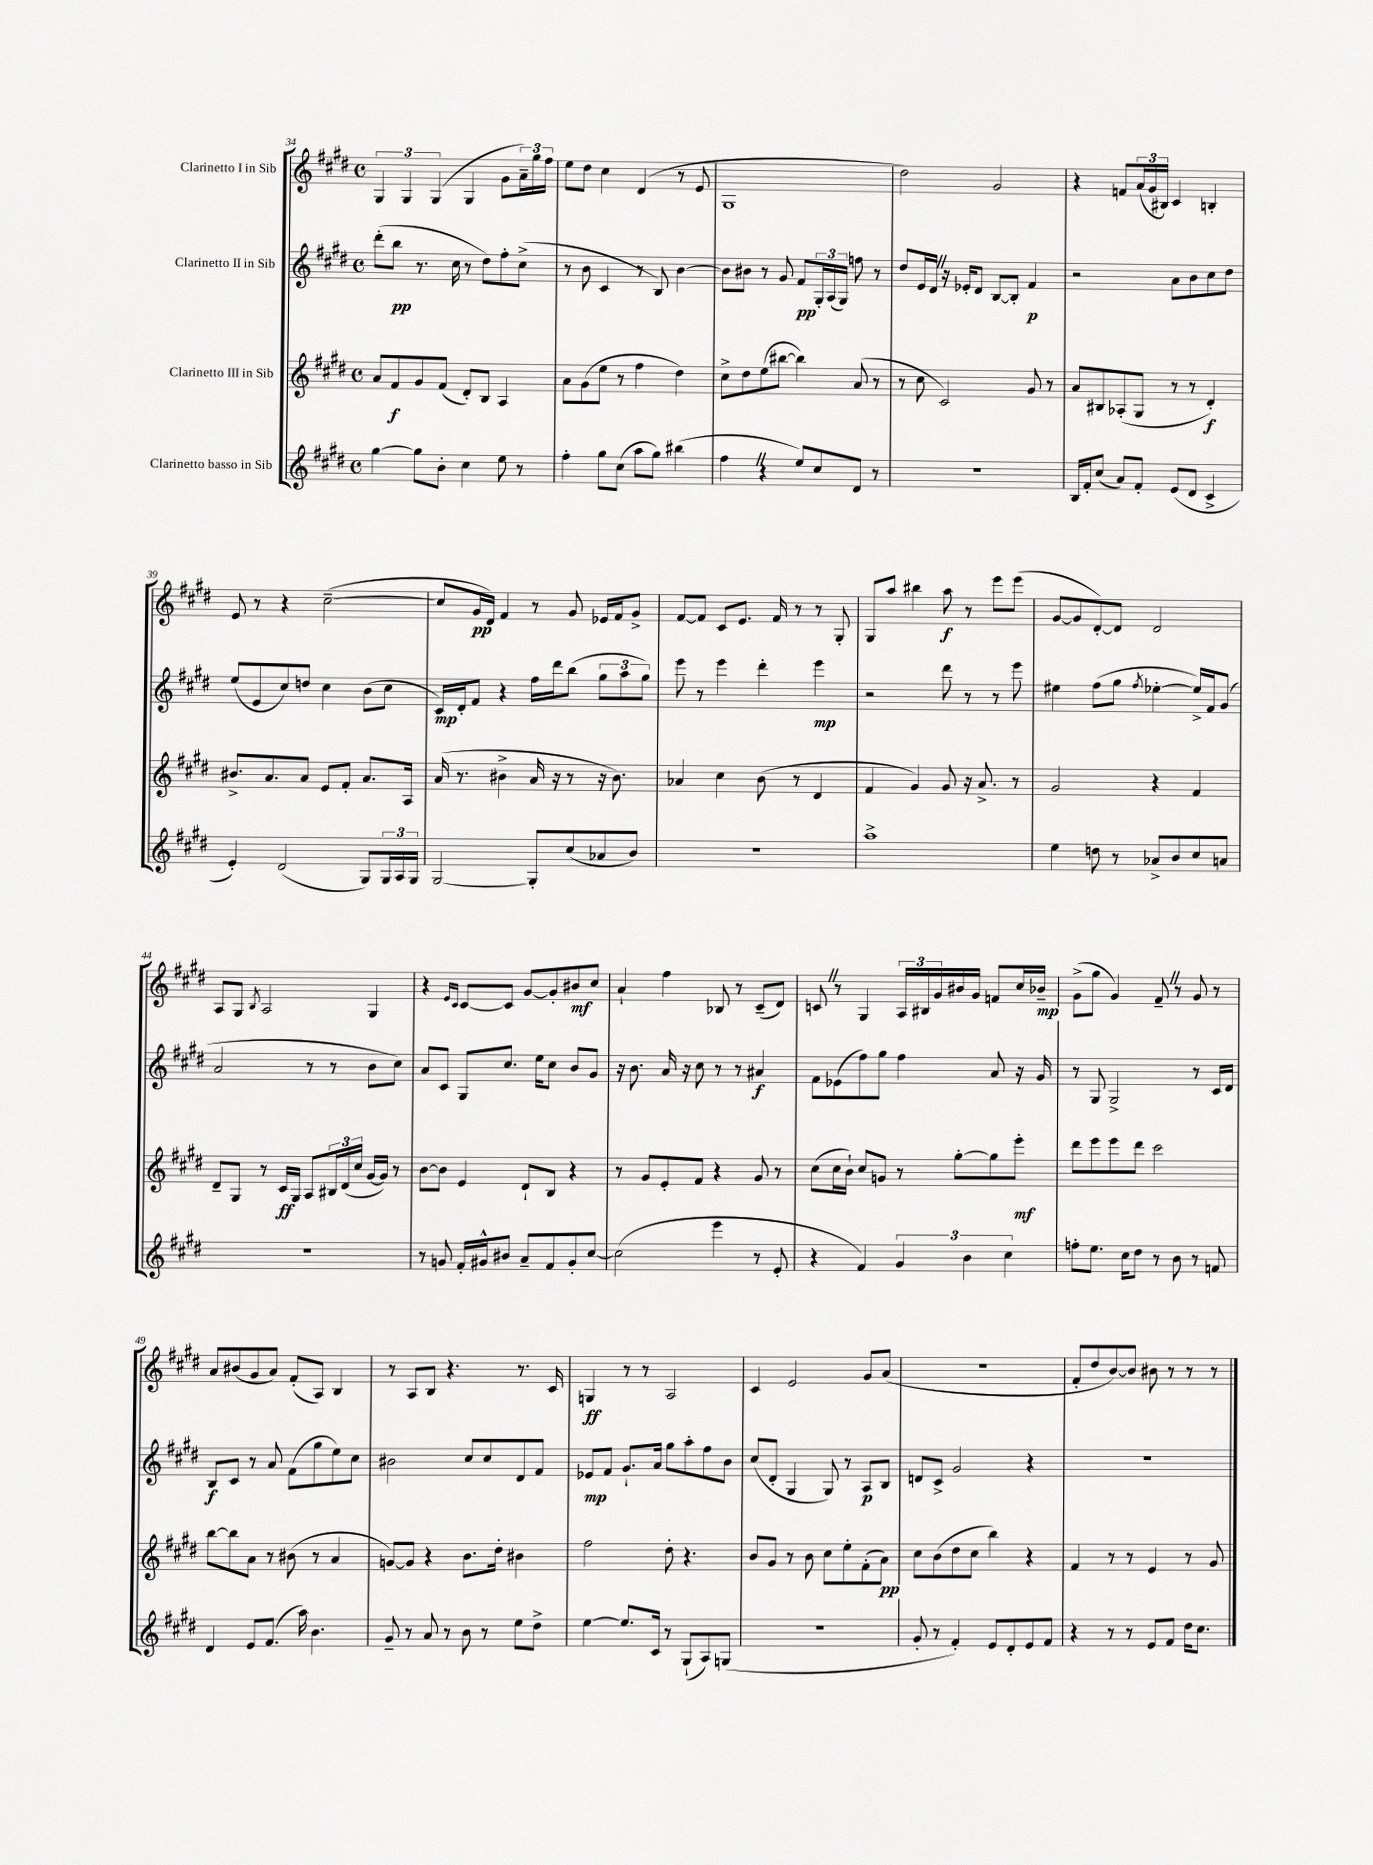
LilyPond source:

<<
\new StaffGroup <<
\new Staff = "s0" \with { instrumentName = "Clarinetto I in Sib" } {
    \clef treble \key e \major \defaultTimeSignature \time 4/4
    \tuplet 3/2 { gis4 gis4 gis4( } gis4 gis'8 \tuplet 3/2 { a'16--) gis''16 fis''16 } |
    e''8 dis''8 cis''4 dis'4( r8 e'8 |
    gis1 |
    dis''2) gis'2 |
    r4 f'8 \tuplet 3/2 { a'16( gis'16 bis16) } cis'4 b4-. |
    e'8 r8 r4 cis''2~--( |
    cis''8 gis'16\pp dis'16) fis'4 r8 gis'8 ees'16 fis'16 gis'8-> |
    fis'8~ fis'8 cis'8 e'8. fis'16 r8 r8 gis8-. |
    gis8 a''8 bis''4 a''8\f r8 e'''8 e'''8( |
    gis'8~ gis'8 dis'8~-.) dis'8 dis'2 |
    a8 gis8 \acciaccatura { b8 } a2 gis4 |
    r4 \grace { e'16 cis'16 } cis'8~ cis'8 gis'8~ gis'8-. bis'8\mf cis''8 |
    a'4-! fis''4 bes8 r8 cis'8--( dis'8) |
    c'8 \once \override BreathingSign.text = \markup { \musicglyph "scripts.caesura.straight" } \breathe r8 gis4 \tuplet 3/2 { a16 bis16 gis'16 } bis'16 gis'16 f'8 cis''16 bes'16--\mp |
    gis'8->( gis''8 gis'4) fis'8-- \once \override BreathingSign.text = \markup { \musicglyph "scripts.caesura.straight" } \breathe r8 gis'8 r8 |
    a'8 bis'8( gis'8 a'8) fis'8-.( a8) b4 |
    r8 a8 b8 r4. r8. cis'16 |
    g4\ff r8 r8 a2 |
    cis'4 e'2 gis'8 a'8( |
    r1 |
    fis'8-. dis''8 b'8~) b'8 bis'8 r8 r8 r8 \bar "|." |
}
\new Staff = "s1" \with { instrumentName = "Clarinetto II in Sib" } {
    \clef treble \key e \major \defaultTimeSignature \time 4/4
    dis'''8-.( b''8\pp r8. cis''16 r8 dis''8) fis''8-. cis''8->( |
    r8 b'8 cis'4 r8 b8) b'4~ |
    b'8 bis'8 r8 gis'8 fis'8\pp \tuplet 3/2 { gis16-. a16( gis16) } f''8 r8 |
    dis''8 e'16 dis'16 \once \override BreathingSign.text = \markup { \musicglyph "scripts.caesura.straight" } \breathe r16 ees'16-. dis'8 b8~ b8-. fis'4\p |
    r2 a'8 b'8 cis''8 dis''8 |
    e''8( e'8 cis''8) d''8 cis''4 b'8( cis''8 |
    cis'16\mp) dis'16-. fis'8 r4 fis''16 dis'''16 b''8( \tuplet 3/2 { gis''8 a''8 gis''8) } |
    e'''8 r8 e'''4 dis'''4-. e'''4\mp |
    r2 dis'''8 r8 r8 e'''8 |
    eis''4 fis''8( gis''8 \acciaccatura { fis''8 } ees''4~-. ees''16->) fis'16 gis'8( |
    a'2 r8 r8 b'8 cis''8) |
    a'8 cis'8 gis8 cis''8. e''16 cis''8 b'8 gis'8 |
    r16 b'8. a'16 r16 cis''8 r8 r8 ais'4\f |
    fis'8 ees'8( fis''8) gis''8 fis''4 a'8 r16 gis'16 |
    r8 gis8 gis2-> r8 cis'16 dis'16 |
    b8\f cis'8 r8 a'8 fis'8( gis''8 e''8) cis''8 |
    bis'2 cis''8 cis''8 dis'8 fis'8 |
    ees'8\mp fis'8 gis'8.-! a'16 gis''8 a''8-. fis''8 b'8 |
    cis''8( dis'8-. gis4 gis8) r8 a8\p b8 |
    d'8 cis'8-> gis'2 r4 |
    R1 \bar "|." |
}
\new Staff = "s2" \with { instrumentName = "Clarinetto III in Sib" } {
    \clef treble \key e \major \defaultTimeSignature \time 4/4
    a'8 fis'8\f gis'8 fis'8( dis'8-.) b8 a4 |
    a'8 gis'8( e''8 r8 fis''4 dis''4) |
    cis''8-> dis''8 e''8( bis''8~ bis''4) a'8( r8 |
    r8 cis''8 cis'2) gis'8 r8 |
    a'8 bis8 aes8-.( gis8 r8 r8 dis'4-.\f) |
    bis'8.-> a'8. a'8 e'8 fis'8-. a'8. a16 |
    a'16( r8. bis'4-> a'16 r16 r8 r16 bis'8.) |
    aes'4 cis''4 b'8( r8 dis'4 |
    fis'4 gis'4) gis'8 r16 a'8.-> r8 |
    gis'2 r4 fis'4 |
    dis'8-- gis8 r8 cis'16\ff gis16 a8 \tuplet 3/2 { bis16 dis'16( cis''16 } gis'16~ gis'16) r8 |
    b'8~ b'8 e'4 dis'8-! b8 r4 |
    r8 gis'8 e'8-. fis'8 r4 gis'8 r8 |
    cis''8( cis''16 b'16-!) cis''8 g'8 r8 gis''8~-. gis''8 e'''8-.\mf |
    dis'''8 e'''8 e'''8 dis'''8 cis'''2 |
    b''8~ b''8 a'8 r8 bis'8( r8 a'4 |
    g'8~) g'8 r4 b'8. dis''16-. bis'4 |
    fis''2 dis''8-. r4. |
    b'8 gis'8 r8 b'8 cis''8 e''8-. fis'8-.( a'8\pp) |
    cis''8 b'8( dis''8 cis''8 b''4) r4 |
    fis'4 r8 r8 e'4 r8 gis'8 \bar "|." |
}
\new Staff = "s3" \with { instrumentName = "Clarinetto basso in Sib" } {
    \clef treble \key e \major \defaultTimeSignature \time 4/4
    gis''4~ gis''8 b'8-. cis''4 e''8 r8 |
    fis''4-. gis''8 cis''8( a''8 gis''8) bis''4( |
    fis''4 \once \override BreathingSign.text = \markup { \musicglyph "scripts.caesura.straight" } \breathe r4 e''8) cis''8 dis'8 r8 |
    R1 |
    b16 fis'16-. cis''8( a'8) fis'8-. e'8( dis'8 cis'4-> |
    e'4-.) dis'2( gis8) \tuplet 3/2 { gis16 a16 gis16 } |
    gis2~ gis8-. cis''8( aes'8 b'8) |
    R1 |
    a''1-> |
    e''4 d''8 r8 aes'8-> b'8 cis''8 a'8 |
    R1 |
    r8 g'8 fis'16-. gis'16-^ bis'8 a'8-- fis'8 gis'8-. cis''8~ |
    cis''2( e'''4 r8 e'8-. |
    r4 fis'4) \tuplet 3/2 { gis'4 b'4 cis''4 } |
    f''8-. e''8. cis''16 dis''8 r8 b'8 r8 f'8 |
    dis'4 e'8 fis'8.( a''16) b'4. |
    gis'8-- r8 a'8 r8 b'8 r8 e''8 dis''8-> |
    e''4~ e''8. cis'16 r8 gis8-!( a8) g8( |
    R1 |
    gis'8-. r8 fis'4-.) e'8 dis'8-. e'8 fis'8 |
    r4 r8 r8 e'8 fis'8 dis''16 cis''8. \bar "|." |
}
>>
>>
\layout { \context { \Score currentBarNumber = #34 } }
